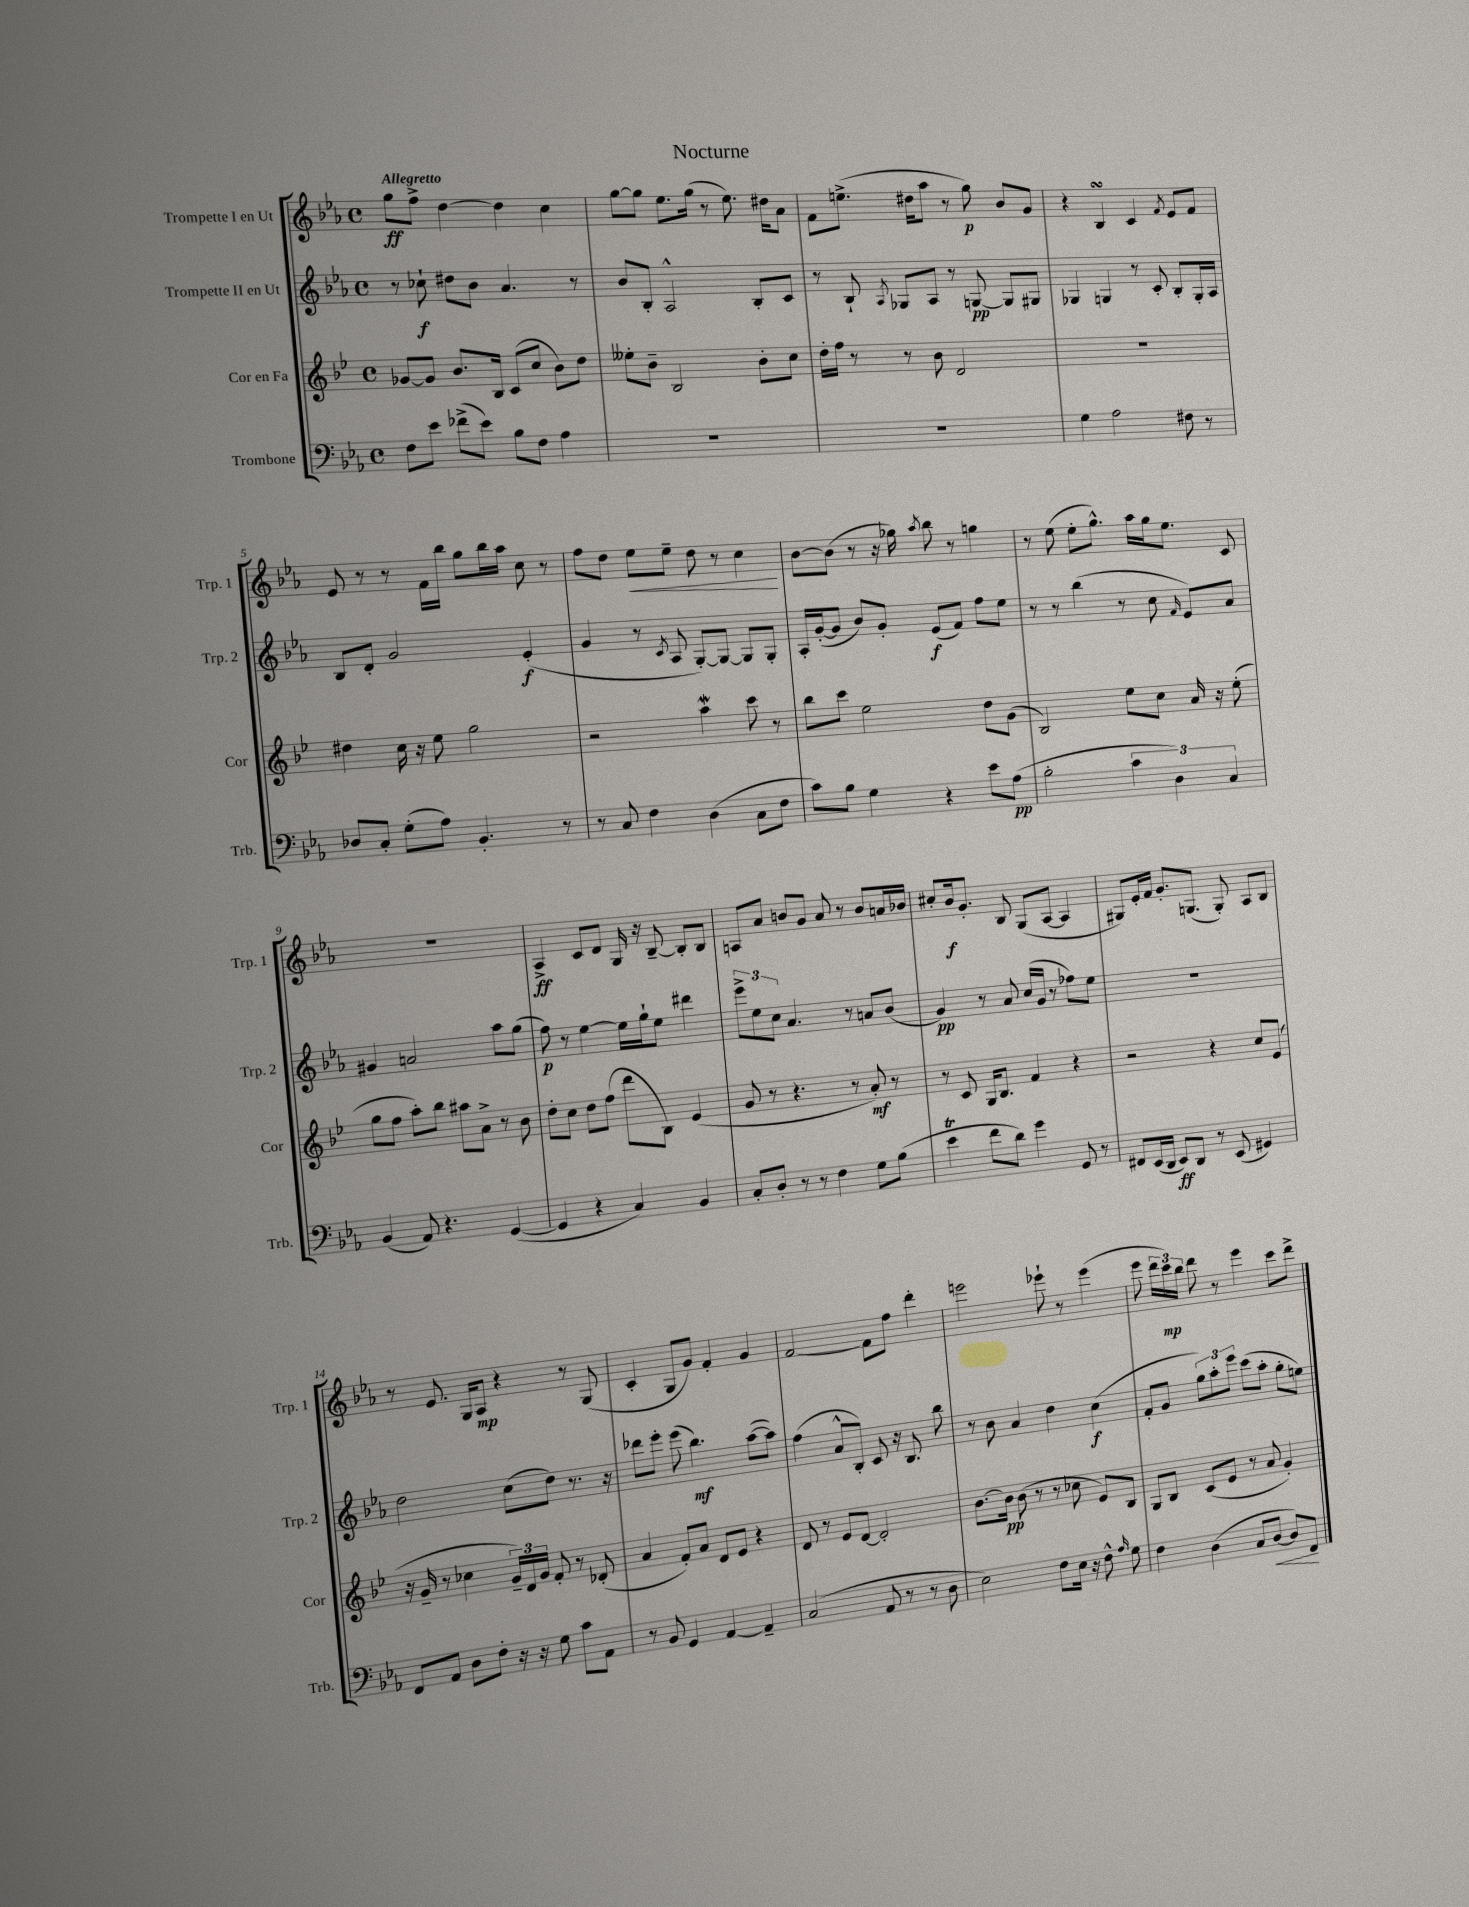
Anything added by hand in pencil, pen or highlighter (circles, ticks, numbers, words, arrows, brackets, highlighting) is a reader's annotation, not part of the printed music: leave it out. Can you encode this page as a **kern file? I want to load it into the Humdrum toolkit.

**kern	**dynam	**kern	**dynam	**kern	**dynam	**kern	**dynam
*part4	*part4	*part3	*part3	*part2	*part2	*part1	*part1
*staff4	*staff4	*staff3	*staff3	*staff2	*staff2	*staff1	*staff1
*I"Trombone	*	*I"Cor en Fa	*	*I"Trompette II en Ut	*	*I"Trompette I en Ut	*
*I'Trb.	*	*I'Cor	*	*I'Trp. 2	*	*I'Trp. 1	*
*clefF4	*	*clefG2	*	*clefG2	*	*clefG2	*
*k[b-e-a-]	*	*k[b-e-]	*	*k[b-e-a-]	*	*k[b-e-a-]	*
*M4/4	*	*M4/4	*	*M4/4	*	*M4/4	*
*met(c)	*	*met(c)	*	*met(c)	*	*met(c)	*
=1	=1	=1	=1	=1	=1	=1	=1
!	!	!	!	!	!	!LO:TX:a:B:t=Allegretto	!
8F\L	.	[8g-X/L	.	8r	.	8gg\L	ff
8e-\J	.	8g-/J]	.	8cc-X`\	f	8ff^\J	.
(8f-X^\L	.	8.b-/L	.	8dd#X\L	.	[4dd\	.
8e-\J)	.	.	.	8b-\J	.	.	.
.	.	16B-/Jk	.	.	.	.	.
8B-\L	.	(8c/L	.	4.a-/	.	4dd\]	.
8F\J	.	8cc/J	.	.	.	.	.
4A-\	.	8b-\L)	.	.	.	4cc\	.
.	.	8dd\J	.	8r	.	.	.
=2	=2	=2	=2	=2	=2	=2	=2
1r	.	8ee--X'\L	.	8b-/L	.	[8gg\L	.
.	.	8b-~\J	.	8B-'/J	.	8gg\J]	.
.	.	2B-/	.	2A-^^/	.	8.ee-\L	.
.	.	.	.	.	.	(16gg\Jk	.
.	.	.	.	.	.	8r	.
.	.	.	.	.	.	8.ee-\)	.
.	.	8b-'\L	.	8B-'/L	.	.	.
.	.	.	.	.	.	16dd#X\KL	.
.	.	8cc\J	.	8c/J	.	8a-\J	.
=3	=3	=3	=3	=3	=3	=3	=3
1r	.	16dd'\LL	.	8r	.	8f\L	.
.	.	16ff\JJ	.	.	.	.	.
.	.	8r	.	8B-`/	.	(8.een^\J	.
.	.	.	.	8qA-/	.	.	.
.	.	8r	.	8G-X/L	.	.	.
.	.	.	.	.	.	16dd#X\KL	.
.	.	8b-\	.	8A-/J	.	8aa-\J	.
.	.	2d/	.	8r	.	8r	.
.	.	.	.	[8Gn/	pp	8gg\)	p
.	.	.	.	8G/L]	.	8b-/L	.
.	.	.	.	8G#X/J	.	8g/J	.
=4	=4	=4	=4	=4	=4	=4	=4
4G\	.	1r	.	4G-X/	.	4r	.
2A-\	.	.	.	4Gn/	.	4B-sSSS/	.
.	.	.	.	8r	.	4c/	.
.	.	.	.	8c'/	.	.	.
.	.	.	.	.	.	8qf/	.
8F#X\	.	.	.	8B-'/L	.	8e-/L	.
8r	.	.	.	16G'/L	.	8f/J	.
.	.	.	.	16A-/JJ	.	.	.
!!LO:LB:g=z
=5	=5	=5	=5	=5	=5	=5	=5
8D-X/L	.	4dd#X\	.	8B-/L	.	8e-/	.
8C'/J	.	.	.	8d'/J	.	8r	.
(8G'\L	.	16cc\	.	2g/	.	8r	.
.	.	16r	.	.	.	.	.
8A-\J)	.	8ee-\	.	.	.	16f\LL	.
.	.	.	.	.	.	16bb-\JJ	.
4.BB-'/	.	2gg\	.	.	.	8gg\L	.
.	.	.	.	.	.	16bb-\L	.
.	.	.	.	.	.	16aa-\JJ	.
.	.	.	.	(4e-'/	f	8cc\	.
8r	.	.	.	.	.	8r	.
=6	=6	=6	=6	=6	=6	=6	=6
8r	.	2r	.	4g/	.	8ff\L	.
8C/	.	.	.	.	.	8dd\J	.
!	!	!	!	!	!	!	!LO:HP:b
4F\	.	.	.	8r	.	8ee-\L	<
.	.	.	.	8qc/	.	.	.
.	.	.	.	8A-/	.	8ee-~\J	.
(4D\	.	4aaW\	.	[8G'/L)	.	8dd\	.
.	.	.	.	8G/J_	.	8r	.
8C\L	.	8ccc\	.	8G/L]	.	4cc\	.
8F\J	.	8r	.	8G'/J	.	.	.
.	.	.	.	.	.	.	[
=7	=7	=7	=7	=7	=7	=7	=7
8c\L)	.	8bb-\L	.	16A-'/LL	.	[8b-\L	.
.	.	.	.	([16g'/J	.	.	.
8B-\J	.	8ccc\J	.	8g/J]	.	(8b-\J]	.
4G\	.	2ee-\	.	8b-/L)	.	8r	.
.	.	.	.	8g'/J	.	16r	.
.	.	.	.	.	.	16gg-X\)	.
.	.	.	.	.	.	8qaa-/	.
4r	.	.	.	(8e-/L	f	8bb-\	.
.	.	.	.	8f/J)	.	8r	.
8e-\L	.	8dd\L	.	8ff\L	.	4ggn\	.
(8A-\J	pp	(8g\J	.	8ee-\J	.	.	.
=8	=8	=8	=8	=8	=8	=8	=8
2B-'\	.	2B-/)	.	8r	.	8r	.
.	.	.	.	8r	.	(8ee-\	.
.	.	.	.	(4bb-\	.	8ee-'\L	.
.	.	.	.	.	.	8.gg^^\J)	.
6c\	.	8ee-\L	.	8r	.	.	.
.	.	.	.	.	.	16aa-\LL	.
.	.	8cc\J	.	8cc\	.	16gg\J	.
6D\)	.	.	.	.	.	.	.
.	.	.	.	.	.	8.ee-\J	.
.	.	.	.	16qqf/	.	.	.
.	.	16a/	.	8e-/L)	.	.	.
.	.	16r	.	.	.	.	.
6C/	.	.	.	.	.	.	.
.	.	(8ee-'\	.	8a-/J	.	8c/	.
!!LO:LB:g=z
=9	=9	=9	=9	=9	=9	=9	=9
(4BB-/	.	8gg\L	.	4g#X/	.	1r	.
.	.	8ff\J	.	.	.	.	.
8AA-/)	.	8aa'\L)	.	2an/	.	.	.
4.r	.	8bb-\J	.	.	.	.	.
.	.	8aa#X\L	.	.	.	.	.
.	.	8a^\J	.	.	.	.	.
([4GG/	.	8r	.	8aa-\L	.	.	.
.	.	8b-\	.	(8gg\J	.	.	.
=10	=10	=10	=10	=10	=10	=10	=10
4GG/]	.	8dd'\L	.	8ff\)	p	4A-^/	ff
.	.	8cc\J	.	8r	.	.	.
4r	.	8dd\L	.	[4ee-\	.	8c/L	.
.	.	(8ff\J	.	.	.	8d/J	.
4C/)	.	8ddd\L	.	16ee-\LL]	.	16G/	.
.	.	.	.	16gg`\J	.	16r	.
.	.	8B-\J)	.	8ee-\J	.	[8B-~/	.
4BB-/	.	(4e-/	.	4ddd#X\	.	8B-'/L]	.
.	.	.	.	.	.	8B-/J	.
=11	=11	=11	=11	=11	=11	=11	=11
8C'/L	.	8g/	.	12eee-^\L	.	8An/L	.
.	.	.	.	12ee-\	.	.	.
8D'/J	.	8r	.	.	.	8a-/J	.
.	.	.	.	12cc\J	.	.	.
8r	.	4.r	.	4.a-/	.	8bn/L	.
8r	.	.	.	.	.	8g/J	.
4F\	.	.	.	.	.	8a-/	.
.	.	8r	.	8r	.	8r	.
8G\L	.	8a'/)	mf	8an/L	.	8b/L	.
(8B-\J	.	8r	.	(8b-/J	.	16an/L	.
.	.	.	.	.	.	16b-X/JJ	.
=12	=12	=12	=12	=12	=12	=12	=12
4e-T\	.	8r	.	4g/)	pp	8cc#X'/L	.
.	.	8c/	.	.	.	16b-/k	f
.	.	.	.	.	.	8.g'/J	.
8f\L	.	16G/KL	.	8r	.	.	.
.	.	8.B-/J	.	.	.	.	.
8d\J)	.	.	.	8a-/	.	8B-/	.
4g\	.	4f/	.	(16cc/LL	.	(8G/L	.
.	.	.	.	16g/JJ	.	.	.
.	.	.	.	8r	.	[8A-/J	.
8GG/	.	4r	.	8ff-X\L)	.	4A-/]	.
8r	.	.	.	8ee-\J	.	.	.
=13	=13	=13	=13	=13	=13	=13	=13
8FF#X/L	.	2r	.	1r	.	8G#X/L)	.
(16EE-/L	.	.	.	.	.	16e-'/L	.
16DD/JJ	.	.	.	.	.	16f/JJ	.
8EE-/L)	ff	.	.	.	.	8.g'/L	.
8DD/J	.	.	.	.	.	.	.
.	.	.	.	.	.	(8.Gn/J	.
8r	.	4r	.	.	.	.	.
(8EE-/	.	.	.	.	.	8G'/)	.
4GG#X/)	.	8cc/L	.	.	.	8A-/L	.
.	.	(8e-/J	.	.	.	8B-/J	.
!!LO:LB:g=z
=14	=14	=14	=14	=14	=14	=14	=14
8FF/L	.	16r	.	2dd\	.	8r	.
.	.	16g~/	.	.	.	.	.
8AA-/J	.	8r	.	.	.	8.e-/	.
8D\L	.	4cc-X\	.	.	.	.	.
.	.	.	.	.	.	16G/KL	.
8F'\J	.	.	.	.	.	8A-/J	mp
16r	.	24g~/LL)	.	(8cc\L	.	4r	.
.	.	24d/	.	.	.	.	.
16r	.	.	.	.	.	.	.
.	.	24g/JJ	.	.	.	.	.
8G\	.	8f'/	.	8dd\J)	.	.	.
8c\L	.	8r	.	8.r	.	8r	.
8AA-\J	.	(8d-X'/	.	.	.	(8G/	.
.	.	.	.	16r	.	.	.
=15	=15	=15	=15	=15	=15	=15	=15
8r	.	4a/	.	8ddd-X\L	.	4c'/	.
8BB-/	.	.	.	8eee-'\J	.	.	.
4GG/	.	8f'/L)	.	(8eee-\	.	8G/L	.
.	.	8a/J	.	4.bb-\)	mf	8g/J)	.
[4AA-/	.	8d/L	.	.	.	4f'/	.
.	.	8e-/J	.	.	.	.	.
4AA-~/]	.	4r	.	([8aa-\L	.	4g/	.
.	.	.	.	8aa-\J])	.	.	.
=16	=16	=16	=16	=16	=16	=16	=16
(2C/	.	8d/	.	(4ff\	.	[2f/	.
.	.	8r	.	.	.	.	.
.	.	8e-/L	.	8a-^^/L	.	.	.
.	.	[8d/J	.	8B-'/J)	.	.	.
8AA-/	.	2d'/]	.	8c/	.	8f\L]	.
8r	.	.	.	16r	.	8ff\J	.
.	.	.	.	8.B-/	.	.	.
8r	.	.	.	.	.	4ddd'\	.
8D\	.	.	.	8bb-\	.	.	.
=17	=17	=17	=17	=17	=17	=17	=17
2E-\)	.	[8.b-\L	.	8r	.	2eeen\	.
.	.	.	.	8b-\	.	.	.
.	.	16b-\Jk]	pp	.	.	.	.
.	.	(8b-\	.	4a-/	.	.	.
.	.	8r	.	.	.	.	.
8F\L	.	8r	.	4dd\	.	8eee-X`\	.
16E-\Jk	.	8cc-X\	.	.	.	8r	.
16r	.	.	.	.	.	.	.
8F^^\	.	8e-/L)	.	(4cc\	f	(4eee-\	.
16qqA-/	.	.	.	.	.	.	.
8G\	.	8B-/J	.	.	.	.	.
=18	=18	=18	=18	=18	=18	=18	=18
4F\	.	8G/L	.	8f'/L	.	8eee-\	.
.	.	8B-/J	.	8g/J	.	24ddd\LL	.
.	.	.	.	.	.	24ccc\)	mp
.	.	.	.	.	.	24bb-\JJ	.
(4D\	.	(8c/L	.	12gg\L)	.	8ddd\	.
.	.	.	.	12aa-'\	.	.	.
.	.	8e-/J	.	.	.	8r	.
.	.	.	.	12eee-\J	.	.	.
8C/L	.	8r	.	(8ccc\L	.	4eee-\	.
!	!LO:HP:b	!	!	!	!	!	!
[8D/J	<	8a/	.	8aa-'\J	.	.	.
8D/L])	.	4g'/)	.	8gg'\L	.	8ccc\L	.
8FF/J	.	.	.	8een\J)	.	8ddd^\J	.
.	[	.	.	.	.	.	.
==	==	==	==	==	==	==	==
*-	*-	*-	*-	*-	*-	*-	*-
